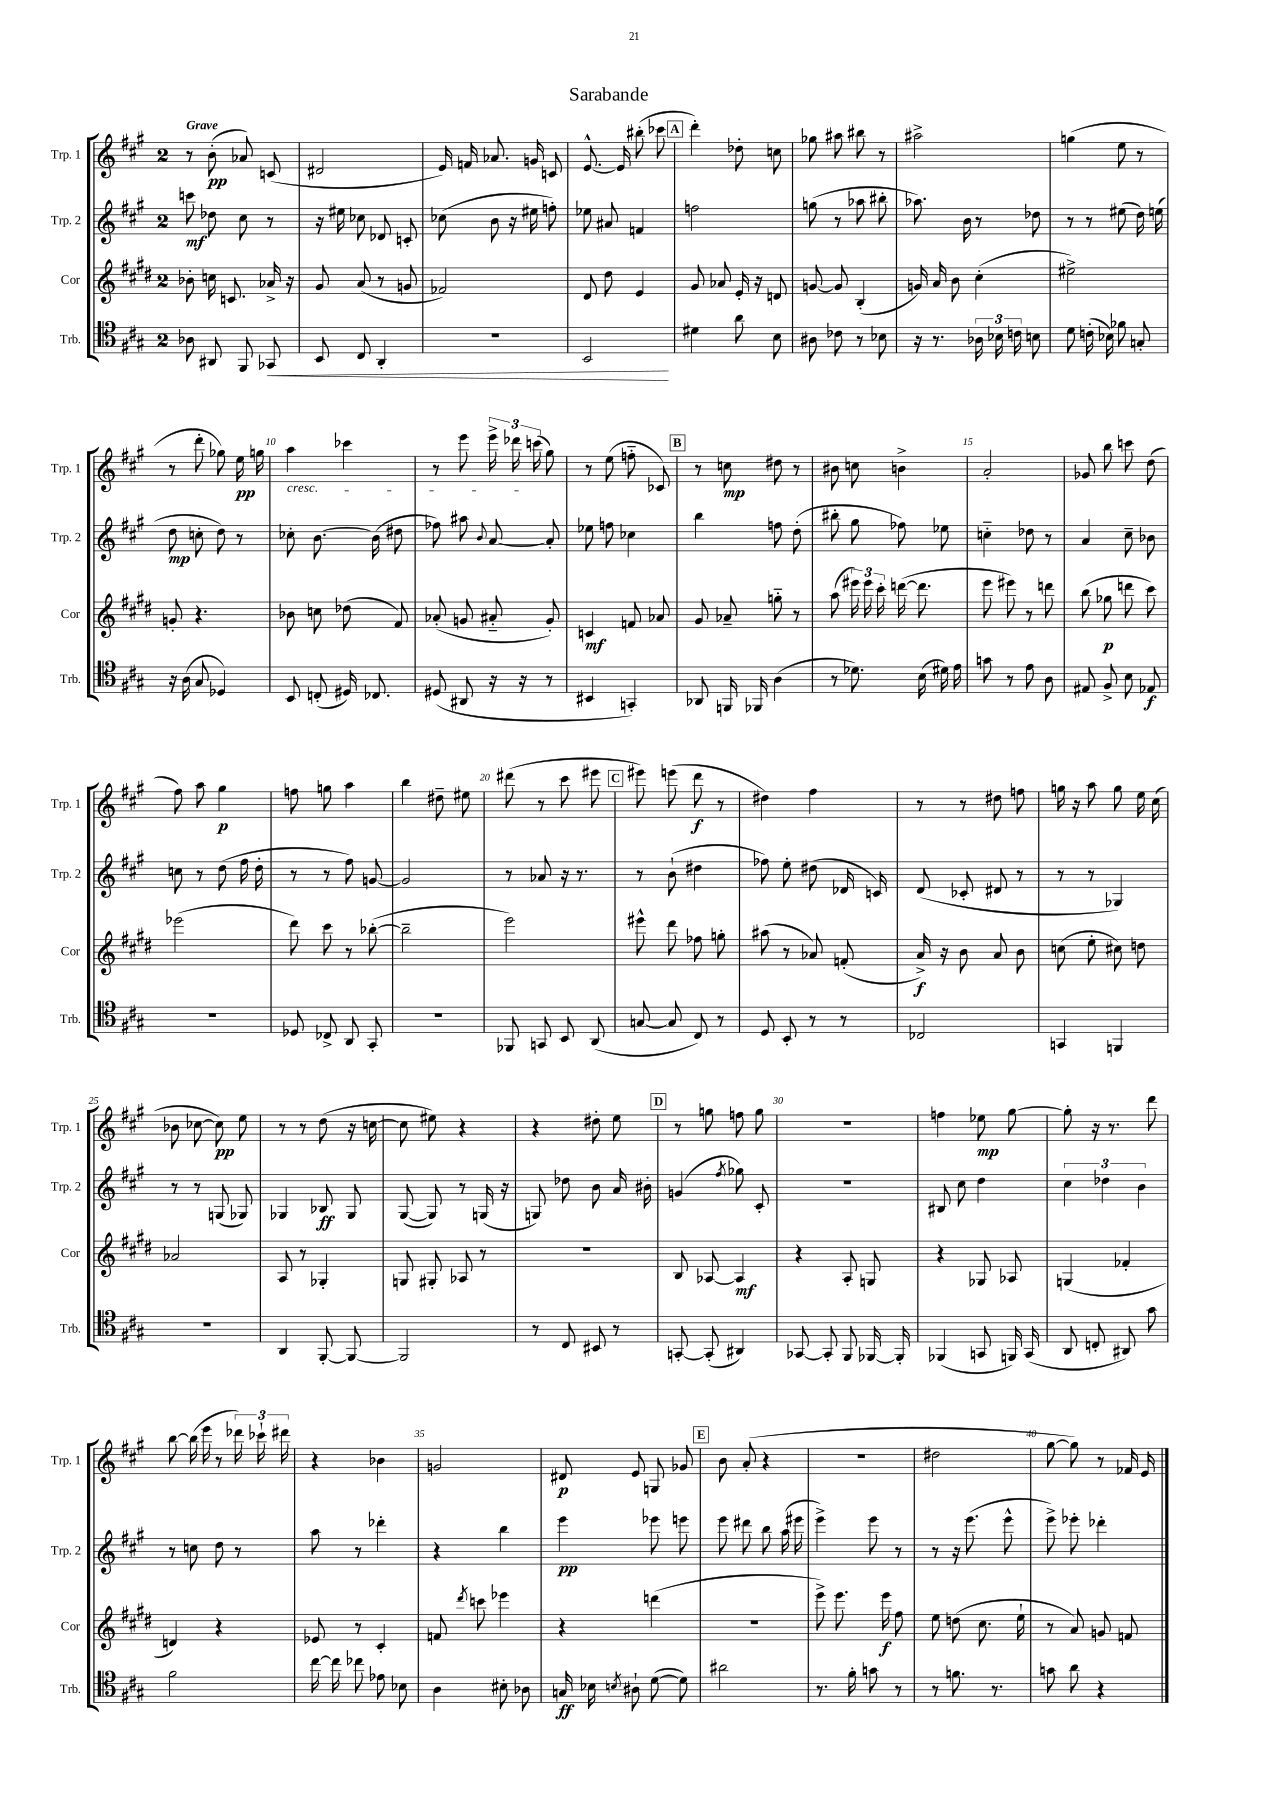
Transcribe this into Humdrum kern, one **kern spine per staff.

**kern	**dynam	**kern	**dynam	**kern	**dynam	**kern	**dynam
*part4	*part4	*part3	*part3	*part2	*part2	*part1	*part1
*staff4	*staff4	*staff3	*staff3	*staff2	*staff2	*staff1	*staff1
*I"Trb.	*	*I"Cor	*	*I"Trp. 2	*	*I"Trp. 1	*
*I'Trb.	*	*I'Cor	*	*I'Trp. 2	*	*I'Trp. 1	*
*clefC4	*	*clefG2	*	*clefG2	*	*clefG2	*
*k[f#c#g#]	*	*k[f#c#g#d#]	*	*k[f#c#g#]	*	*k[f#c#g#]	*
*M2/4	*	*M2/4	*	*M2/4	*	*M2/4	*
=1	=1	=1	=1	=1	=1	=1	=1
!	!	!	!	!	!	!LO:TX:a:B:t=Grave	!
8A-X\	.	8b-X'\	.	8cccn\	mf	8r	.
8AA#X/	.	16ccn\	.	8dd-X\	.	(8b'\	pp
.	.	8.cn/	.	.	.	.	.
8FF#/	.	.	.	8cc#\	.	8a-X/)	.
!	!LO:HP:b	!	!	!	!	!	!
8GG-X/	<	16a-X^/	.	8r	.	(8cn/	.
.	.	16r	.	.	.	.	.
=2	=2	=2	=2	=2	=2	=2	=2
8BB/	.	8g#/	.	16r	.	2d#X/	.
.	.	.	.	16ee#X\	.	.	.
8C#/	.	(8a/	.	8cc-X\	.	.	.
4AA'/	.	8r	.	8d-X/	.	.	.
.	.	8gn/	.	8cn'/	.	.	.
=3	=3	=3	=3	=3	=3	=3	=3
2r	.	2f-X/)	.	(8cc-X\	.	16e/)	.
.	.	.	.	.	.	16fn/	.
.	.	.	.	8b\	.	8.a-X/	.
.	.	.	.	16r	.	.	.
.	.	.	.	16ee#X\	.	16gn/	.
.	.	.	.	8ffn'\)	.	8cn/	.
=4	=4	=4	=4	=4	=4	=4	=4
2BB/	.	8d#/	.	8ee-X\	.	[8.e^^/	.
.	.	8dd#\	.	8a#X/	.	.	.
.	.	.	.	.	.	16e/]	.
.	.	4e/	.	4fn/	.	(8bb#X'\	.
.	.	.	.	.	.	8ccc-X\	.
.	[	.	.	.	.	.	.
!!LO:REH:place=s1:t=A
=5	=5	=5	=5	=5	=5	=5	=5
4d#X\	.	8g#/	.	2ffn\	.	4ddd'\)	.
.	.	8a-X/	.	.	.	.	.
8a\	.	16e'/	.	.	.	8dd-X'\	.
.	.	16r	.	.	.	.	.
8B\	.	8dn/	.	.	.	8ccn\	.
=6	=6	=6	=6	=6	=6	=6	=6
8A#X\	.	[8gn/	.	(8ggn\	.	8gg-X\	.
8c-X\	.	8g/]	.	8r	.	8aa#X\	.
8r	.	(4B'/	.	8aa-X\	.	8bb#X\	.
8B-X\	.	.	.	8bb#X'\	.	8r	.
=7	=7	=7	=7	=7	=7	=7	=7
16r	.	16gn/)	.	8.aa-X\)	.	2aa#X^\	.
8.r	.	16a/	.	.	.	.	.
.	.	8b\	.	.	.	.	.
.	.	.	.	16b\	.	.	.
24A-X\	.	(4cc#'\	.	8r	.	.	.
24B-X\	.	.	.	.	.	.	.
24cn\	.	.	.	.	.	.	.
8Bn\	.	.	.	8dd-X\	.	.	.
=8	=8	=8	=8	=8	=8	=8	=8
8d\	.	2ee#X^\)	.	8r	.	(4ggn\	.
(16cn'\	.	.	.	8r	.	.	.
16B-X\)	.	.	.	.	.	.	.
8f-X\	.	.	.	(8ee#X\	.	8ee\	.
8Gn'/	.	.	.	16dd\)	.	8r	.
.	.	.	.	(16een\	.	.	.
!!LO:LB:g=z
=9	=9	=9	=9	=9	=9	=9	=9
16r	.	8gn'/	.	8dd\	mp	8r	.
(16A\	.	.	.	.	.	.	.
8G#/	.	4.r	.	8ccn'\	.	8ddd'\	.
4D-X/)	.	.	.	8dd\)	.	8gg-X\)	.
.	.	.	.	8r	.	16ee\	pp
.	.	.	.	.	.	16ggn\	.
=10	=10	=10	=10	=10	=10	=10	=10
!	!	!	!	!	!	!LO:TX:b:i:t=cresc.	!
8BB/	.	8b-X\	.	8cc-X'\	.	4aa\	.
(8Cn'/	.	8ccn\	.	[8.b\	.	.	.
16D#X/)	.	(8dd-X\	.	.	.	4ccc-X\	.
8.C-X/	.	.	.	(16b\]	.	.	.
.	.	8f#/)	.	8dd#X\	.	.	.
=11	=11	=11	=11	=11	=11	=11	=11
(8D#X/	.	(8a-X'/	.	8ff-X\)	.	8r	.
8AA#X/	.	8gn/	.	8aa#X\	.	8eee\	.
.	.	.	.	8qqb/	.	.	.
16r	.	8a#X/	.	[8a/	.	24eee^\	.
.	.	.	.	.	.	24ddd-X\	.
16r	.	.	.	.	.	.	.
.	.	.	.	.	.	(24cccn\	.
8r	.	8g'/)	.	8a'/]	.	8gg#\)	.
=12	=12	=12	=12	=12	=12	=12	=12
4BB#X/	.	4cn/	mf	8ee-X\	.	8r	.
.	.	.	.	8ffn\	.	(8ee\	.
4GGn'/)	.	8fn/	.	4cc-X\	.	8ffn\	.
.	.	8a-X/	.	.	.	8c-X/)	.
!!LO:REH:place=s1:t=B
=13	=13	=13	=13	=13	=13	=13	=13
8AA-X/	.	8g#/	.	4bb\	.	8r	.
16FFn/	.	8a-X~/	.	.	.	8ccn\	mp
16FF-X/	.	.	.	.	.	.	.
(4A\	.	8ggn\	.	8ffn\	.	8dd#X\	.
.	.	8r	.	(8dd'\	.	8r	.
=14	=14	=14	=14	=14	=14	=14	=14
8r	.	(8aa\	.	8bb#X'\	.	8b#X\	.
8.d-X\)	.	24eee#X\)	.	8gg#\	.	8ccn\	.
.	.	24eee#\	.	.	.	.	.
.	.	24ccc#'\	.	.	.	.	.
.	.	([16dddn\	.	8ff-X\)	.	4bn^\	.
(16B\	.	8.ddd\]	.	.	.	.	.
16d#X\)	.	.	.	8ee-X\	.	.	.
16e\	.	.	.	.	.	.	.
=15	=15	=15	=15	=15	=15	=15	=15
8gn\	.	8eee\	.	4ccn\	.	2a'/	.
8r	.	8eee#X\)	.	.	.	.	.
8e\	.	8r	.	8dd-X\	.	.	.
8A\	.	8dddn\	.	8r	.	.	.
=16	=16	=16	=16	=16	=16	=16	=16
8E#X/	.	(8bb\	.	4a/	.	8g-X/	.
8F#^/	.	8gg-X\	p	.	.	8bb\	.
8B\	.	8dddn\	.	8cc#~\	.	8cccn\	.
8E-X/	f	8ccc#\)	.	8b-X\	.	(8dd\	.
!!LO:LB:g=z
=17	=17	=17	=17	=17	=17	=17	=17
2r	.	(2eee-X\	.	8ccn\	.	8ff#\)	.
.	.	.	.	8r	.	8aa\	.
.	.	.	.	(8dd\	.	4gg#\	p
.	.	.	.	16ff#\	.	.	.
.	.	.	.	16dd'\	.	.	.
=18	=18	=18	=18	=18	=18	=18	=18
8D-X/	.	8ddd#\)	.	8r	.	8ffn\	.
8C-X^/	.	8ccc#\	.	8r	.	8ggn\	.
8AA/	.	8r	.	8ff#\)	.	4aa\	.
8GG#'/	.	([8bb-X'\	.	[8gn/	.	.	.
=19	=19	=19	=19	=19	=19	=19	=19
2r	.	2bb-~\]	.	2g/]	.	4bb\	.
.	.	.	.	.	.	8dd#X~\	.
.	.	.	.	.	.	8ee#X\	.
=20	=20	=20	=20	=20	=20	=20	=20
8FF-X/	.	2eee\)	.	8r	.	(8ddd#X\	.
8GGn/	.	.	.	8a-X/	.	8r	.
8BB/	.	.	.	16r	.	8ccc#\	.
.	.	.	.	8.r	.	.	.
(8AA/	.	.	.	.	.	8eee#X\	.
!!LO:REH:place=s1:t=C
=21	=21	=21	=21	=21	=21	=21	=21
[8Gn/	.	8eee#X^^\	.	8r	.	8eee#X\)	.
8G/]	.	8ddd#\	.	(8b`\	.	(8eeen\	.
8C#/)	.	8ff-X\	.	4dd#X\	.	8ddd\	f
8r	.	8ggn'\	.	.	.	8r	.
=22	=22	=22	=22	=22	=22	=22	=22
8D/	.	(8aa#X\	.	8ff-X\)	.	4dd#X\)	.
8BB'/	.	8r	.	8ee'\	.	.	.
8r	.	8a-X/)	.	(8dd#X\	.	4ff#\	.
8r	.	(8fn'/	.	16d-X/	.	.	.
.	.	.	.	16cn/)	.	.	.
=23	=23	=23	=23	=23	=23	=23	=23
2C-X/	.	16a^/)	f	(8d/	.	8r	.
.	.	16r	.	.	.	.	.
.	.	8b\	.	8c-X'/	.	8r	.
.	.	8a/	.	8d#X/	.	8dd#X\	.
.	.	8b\	.	8r	.	8ffn\	.
=24	=24	=24	=24	=24	=24	=24	=24
4GGn/	.	(8ccn\	.	8r	.	16ggn\	.
.	.	.	.	.	.	16r	.
.	.	8ee'\	.	8r	.	8aa\	.
4FFn/	.	8cc#X\)	.	4G-X/)	.	8gg\	.
.	.	8ddn\	.	.	.	16ee\	.
.	.	.	.	.	.	(16cc#\	.
!!LO:LB:g=z
=25	=25	=25	=25	=25	=25	=25	=25
2r	.	2a-X/	.	8r	.	8b-X\	.
.	.	.	.	8r	.	[8cc-X\	.
.	.	.	.	(8Gn/	.	8cc-\])	pp
.	.	.	.	8G-X/)	.	8ee\	.
=26	=26	=26	=26	=26	=26	=26	=26
4AA/	.	8A/	.	4G-X/	.	8r	.
.	.	8r	.	.	.	8r	.
[8FF#'/	.	4G-X'/	.	8B-X/	ff	(8dd\	.
8FF#/_	.	.	.	8G-/	.	16r	.
.	.	.	.	.	.	[16ccn\	.
=27	=27	=27	=27	=27	=27	=27	=27
2FF#/]	.	8Gn/	.	([8G#/	.	8cc\]	.
.	.	8G#X'/	.	8G#/])	.	8ee#X\)	.
.	.	8A-X/	.	8r	.	4r	.
.	.	8r	.	(16Gn/	.	.	.
.	.	.	.	16r	.	.	.
=28	=28	=28	=28	=28	=28	=28	=28
8r	.	2r	.	8Gn/)	.	4r	.
8C#/	.	.	.	8dd-X\	.	.	.
8BB#X/	.	.	.	8b\	.	8dd#X'\	.
8r	.	.	.	16a/	.	8ee\	.
.	.	.	.	16b#X'\	.	.	.
!!LO:REH:place=s1:t=D
=29	=29	=29	=29	=29	=29	=29	=29
[8GGn'/	.	8B/	.	(4gn/	.	8r	.
(8GG'/]	.	[8A-X/	.	.	.	8ggn\	.
.	.	.	.	8qff#/	.	.	.
4AA#X/)	.	4A-/]	mf	8gg-X\)	.	8ffn\	.
.	.	.	.	8c#'/	.	8gg\	.
=30	=30	=30	=30	=30	=30	=30	=30
[8GG-X/	.	4r	.	2r	.	2r	.
8GG-'/]	.	.	.	.	.	.	.
8FF#/	.	8A'/	.	.	.	.	.
[16FF-X/	.	8Gn/	.	.	.	.	.
16FF-'/]	.	.	.	.	.	.	.
=31	=31	=31	=31	=31	=31	=31	=31
(4FF-X/	.	4r	.	8B#X/	.	4ffn\	.
.	.	.	.	8cc#\	.	.	.
8GGn/	.	8G-X/	.	4dd\	.	8ee-X\	mp
16FFn/)	.	8A-X/	.	.	.	[8gg#\	.
(16GG/	.	.	.	.	.	.	.
=32	=32	=32	=32	=32	=32	=32	=32
8AA/	.	(4Gn/	.	6cc#\	.	8gg#'\]	.
8Cn'/	.	.	.	.	.	16r	.
.	.	.	.	6dd-X\	.	.	.
.	.	.	.	.	.	8.r	.
8AA#X/)	.	4f-X'/	.	.	.	.	.
.	.	.	.	6b\	.	.	.
8g#\	.	.	.	.	.	8ddd\	.
!!LO:LB:g=z
=33	=33	=33	=33	=33	=33	=33	=33
2f#\	.	4dn/)	.	8r	.	[8bb\	.
.	.	.	.	8ccn\	.	(16bb\]	.
.	.	.	.	.	.	16eee\	.
.	.	4r	.	8dd\	.	8r	.
.	.	.	.	8r	.	24ddd-X\)	.
.	.	.	.	.	.	24ccc-X`\	.
.	.	.	.	.	.	24ddd#X\	.
=34	=34	=34	=34	=34	=34	=34	=34
[16cc#\	.	8e-X/	.	8aa\	.	4r	.
16cc#\]	.	.	.	.	.	.	.
8cc-X\	.	8r	.	8r	.	.	.
8e-X\	.	4c#'/	.	4ddd-X'\	.	4b-X\	.
8B-X\	.	.	.	.	.	.	.
=35	=35	=35	=35	=35	=35	=35	=35
4A\	.	8fn/	.	4r	.	2gn/	.
.	.	8qddd#/	.	.	.	.	.
.	.	8cccn\	.	.	.	.	.
8B#X'\	.	4eee-X\	.	4bb\	.	.	.
8A-X\	.	.	.	.	.	.	.
=36	=36	=36	=36	=36	=36	=36	=36
16Gn/	ff	4r	.	4eee\	pp	8d#X/	p
16B-X\	.	.	.	.	.	.	.
8qBn/	.	.	.	.	.	.	.
8A#X`\	.	.	.	.	.	8e/	.
([8d\	.	(4dddn\	.	8eee-X\	.	8Gn/	.
8d\])	.	.	.	8eeen\	.	8g-X/	.
!!LO:REH:place=s1:t=E
=37	=37	=37	=37	=37	=37	=37	=37
2a#X\	.	2r	.	8eee\	.	8b\	.
.	.	.	.	8ddd#X\	.	(8a'/	.
.	.	.	.	8bb\	.	4r	.
.	.	.	.	(16aa\	.	.	.
.	.	.	.	16eee#X\	.	.	.
=38	=38	=38	=38	=38	=38	=38	=38
8.r	.	8eee^\)	.	4eee^\)	.	2r	.
.	.	8.eee\	.	.	.	.	.
16f#'\	.	.	.	.	.	.	.
8gn\	.	.	.	8eee\	.	.	.
.	.	16eee\	f	.	.	.	.
8r	.	8ff#\	.	8r	.	.	.
=39	=39	=39	=39	=39	=39	=39	=39
8r	.	8ee\	.	8r	.	2dd#X\	.
8.fn\	.	(8ddn\	.	16r	.	.	.
.	.	.	.	(8.eee\	.	.	.
.	.	8.cc#\	.	.	.	.	.
8.r	.	.	.	.	.	.	.
.	.	.	.	8eee^^\	.	.	.
.	.	16ee`\	.	.	.	.	.
=40	=40	=40	=40	=40	=40	=40	=40
8gn\	.	8r	.	8eee^\)	.	[8gg#\	.
8a\	.	8a/)	.	8eee-X'\	.	8gg#\])	.
4r	.	8gn/	.	4ddd-X'\	.	8r	.
.	.	8fn/	.	.	.	16f-X/	.
.	.	.	.	.	.	16e/	.
==	==	==	==	==	==	==	==
*-	*-	*-	*-	*-	*-	*-	*-
